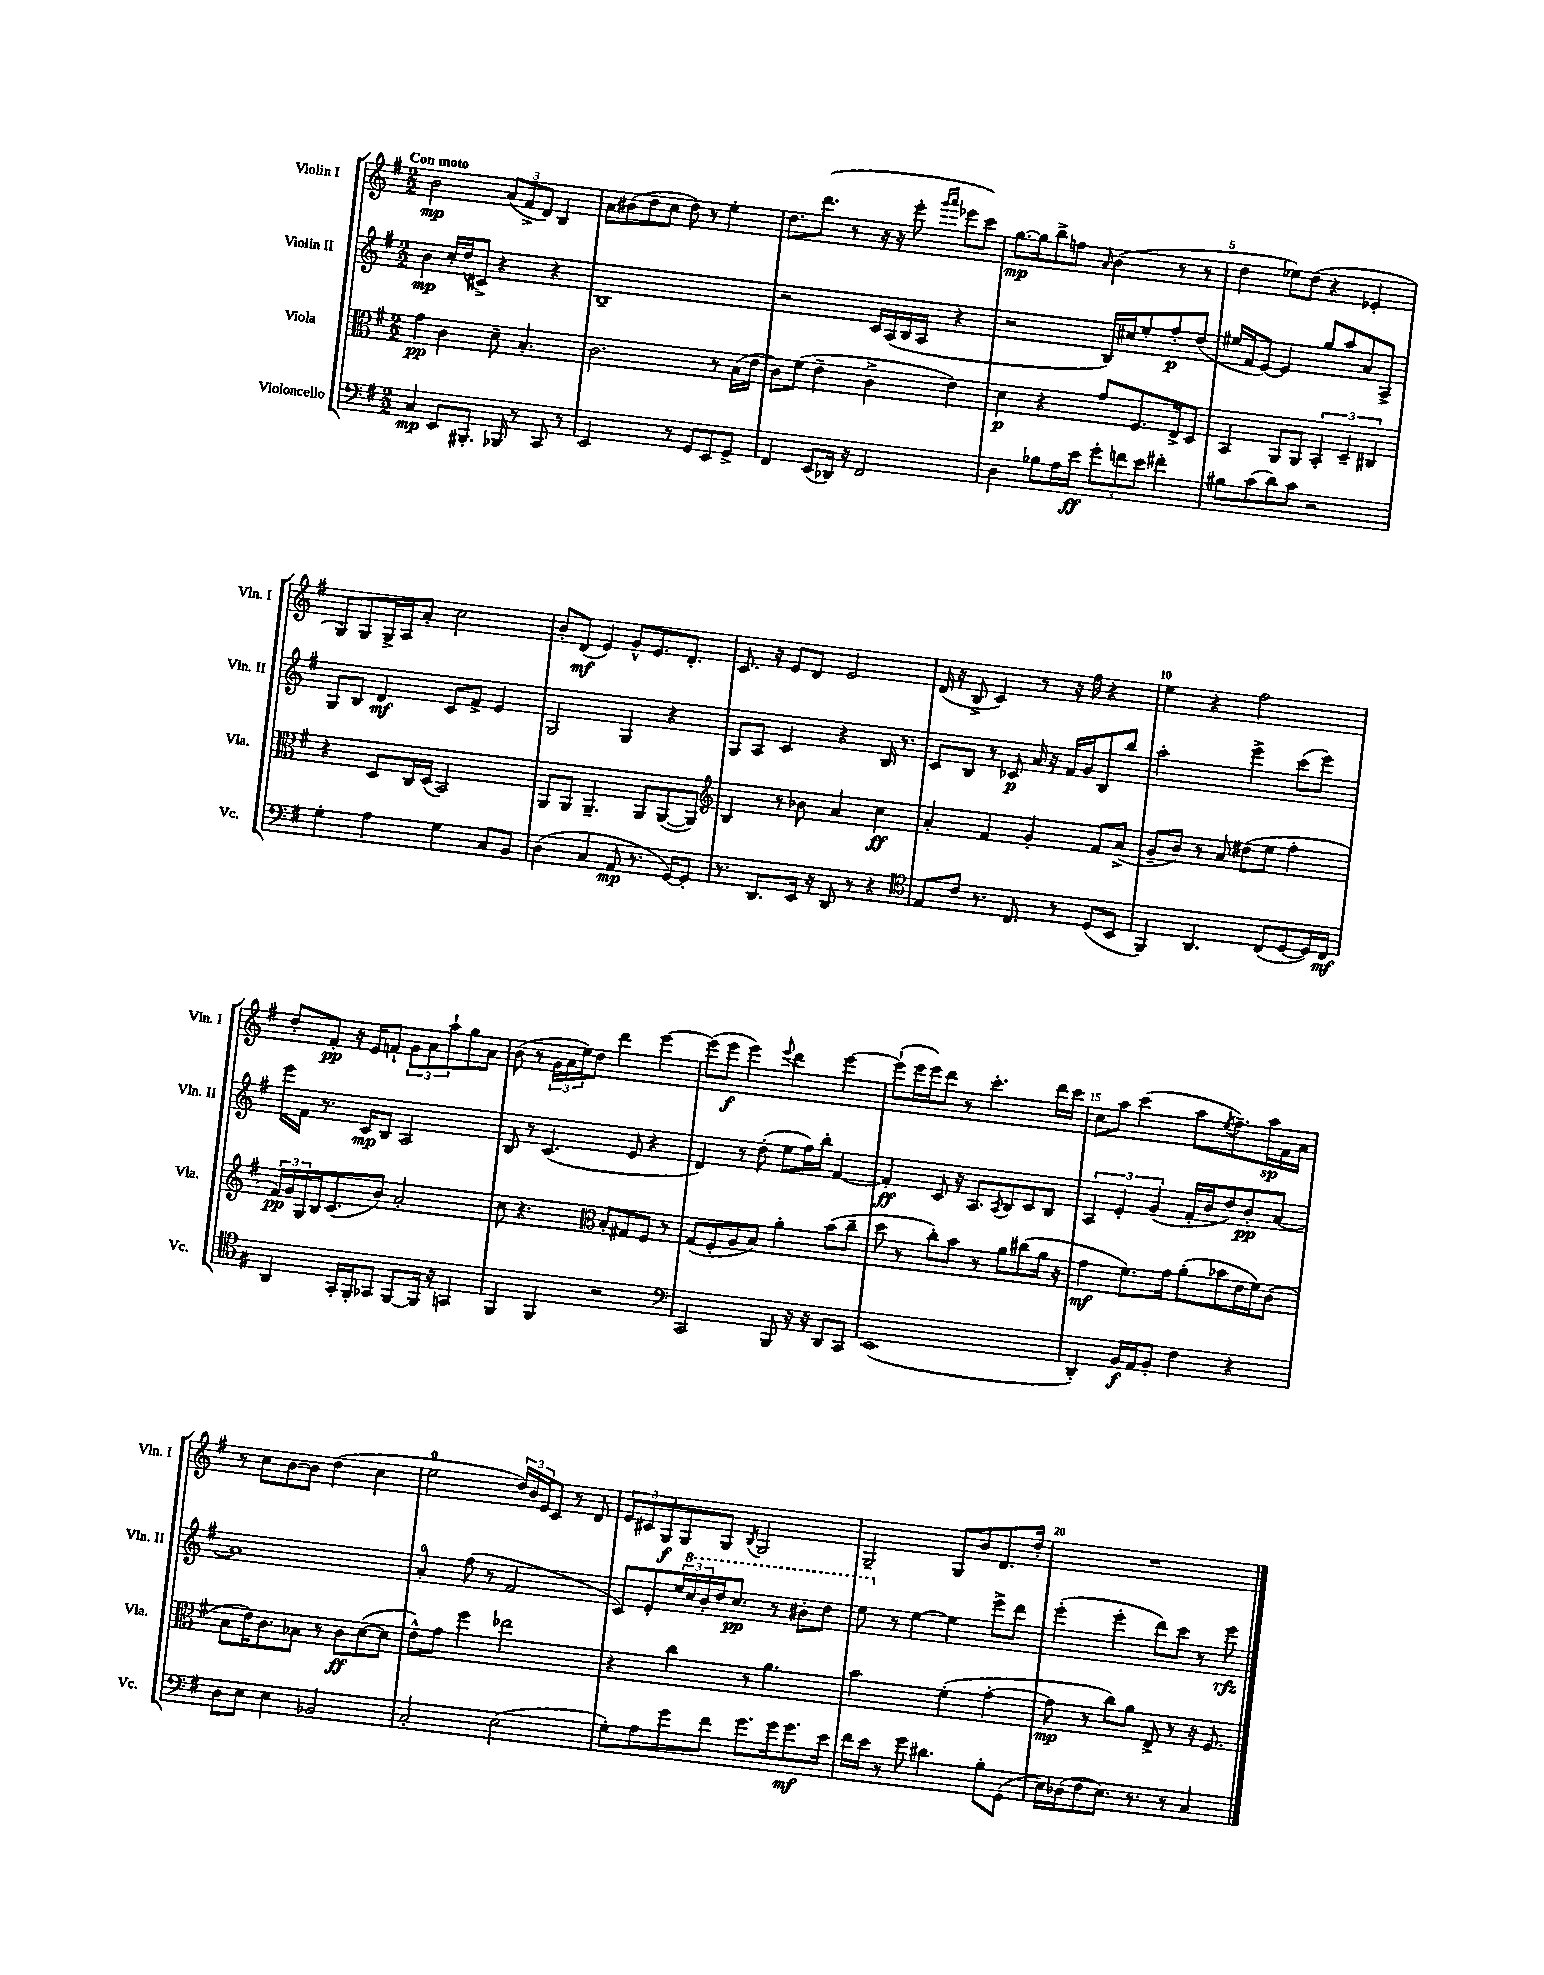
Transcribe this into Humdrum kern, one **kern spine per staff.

**kern	**dynam	**kern	**dynam	**kern	**dynam	**kern	**dynam
*part4	*part4	*part3	*part3	*part2	*part2	*part1	*part1
*staff4	*staff4	*staff3	*staff3	*staff2	*staff2	*staff1	*staff1
*I"Violoncello	*	*I"Viola	*	*I"Violin II	*	*I"Violin I	*
*I'Vc.	*	*I'Vla.	*	*I'Vln. II	*	*I'Vln. I	*
*clefF4	*	*clefC3	*	*clefG2	*	*clefG2	*
*k[f#]	*	*k[f#]	*	*k[f#]	*	*k[f#]	*
*M2/2	*	*M2/2	*	*M2/2	*	*M2/2	*
=1	=1	=1	=1	=1	=1	=1	=1
!	!	!	!	!	!	!LO:TX:a:B:t=Con moto	!
4C/	mp	4g\	pp	4b\	mp	2b\	mp
8EE/L	.	4c\	.	16cc'/LL	.	.	.
.	.	.	.	(16dd/J	.	.	.
8.BBB#X'/J	.	.	.	8c#X^/J)	.	.	.
.	.	8d~\	.	4r	.	(12a/L	.
16BBB-X/	.	.	.	.	.	.	.
.	.	.	.	.	.	12f#^/	.
8r	.	4.B'/	.	.	.	.	.
.	.	.	.	.	.	12d/J)	.
8CC/	.	.	.	4r	.	4B/	.
8r	.	.	.	.	.	.	.
=2	=2	=2	=2	=2	=2	=2	=2
2EE/	.	2.c\	.	1B~	.	8a\L	.
.	.	.	.	.	.	(8b#X\	.
.	.	.	.	.	.	8dd\	.
.	.	.	.	.	.	8cc\J	.
8r	.	.	.	.	.	8dd\)	.
8GG/L	.	.	.	.	.	8r	.
8EE/	.	8r	.	.	.	4ee'\	.
8GG^/J	.	(16B\LL	.	.	.	.	.
.	.	16e\JJ	.	.	.	.	.
=3	=3	=3	=3	=3	=3	=3	=3
4FF#/	.	8c\L)	.	2r	.	8.dd\L	.
.	.	(8f#\J	.	.	.	.	.
.	.	.	.	.	.	(8.ddd\J	.
(8EE/L	.	4e~\	.	.	.	.	.
16DD-X/Jk)	.	.	.	.	.	8r	.
16r	.	.	.	.	.	.	.
2FF#/	.	4c^\	.	16c/LL	.	16r	.
.	.	.	.	(16A/	.	16r	.
.	.	.	.	16B/	.	8eee'\	.
.	.	.	.	16A/JJ	.	.	.
.	.	.	.	.	.	16qqggg/LL	.
.	.	.	.	.	.	16qqaaa/JJ	.
.	.	4e\)	.	4r	.	8eee-X\L	.
.	.	.	.	.	.	8ccc\J)	.
=4	=4	=4	=4	=4	=4	=4	=4
4D\	.	4d\	p	2r	.	[8.gg\L	mp
.	.	.	.	.	.	16gg\k]	.
8B-X\L	.	4r	.	.	.	8bb^\	.
16A\L	.	.	.	.	.	8ffn\J	.
16e\JJ	ff	.	.	.	.	.	.
.	.	.	.	.	.	16qqa/	.
12g'\L	.	8g/L	.	16B/LL)	.	(4b\	.
.	.	.	.	16cc#X/J	.	.	.
12fn\	.	.	.	.	.	.	.
.	.	8.F#/	.	8ee'/	.	.	.
12e\J	.	.	.	.	.	.	.
4f#X'\	.	.	.	8ff#'/	p	8r	.
.	.	16E^/k	.	.	.	.	.
.	.	8D/J	.	(8dd/J	.	8r	.
=5	=5	=5	=5	=5	=5	=5	=5
8B#X\L	.	4BB/	.	16ee#X/LL	.	4dd\	.
.	.	.	.	16f#/J	.	.	.
(8c\	.	.	.	[8e/J)	.	.	.
8d\)	.	8AA/L	.	4e/]	.	8ee-X\L)	.
8c\J	.	8AA/J	.	.	.	(8dd\J	.
2r	.	6BB'/	.	8gg/L	.	4r	.
.	.	.	.	8aa/	.	.	.
.	.	6D~/	.	.	.	.	.
.	.	.	.	8a/	.	4e-X'/	.
.	.	6C#X/	.	.	.	.	.
.	.	.	.	8A^/J	.	.	.
!!LO:LB:g=z
=6	=6	=6	=6	=6	=6	=6	=6
4G'\	.	4r	.	8G/L	.	8G/L)	.
.	.	.	.	8B/J	.	8G/	.
4A\	.	8D/L	.	4d/	mf	16G^/L	.
.	.	.	.	.	.	16A/J	.
.	.	16C/L	.	.	.	8a'/J	.
.	.	(16D/JJ	.	.	.	.	.
4G\	.	2BB/)	.	8c/L	.	2cc\	.
.	.	.	.	8f#^/J	.	.	.
8C/L	.	.	.	4e/	.	.	.
8BB/J	.	.	.	.	.	.	.
=7	=7	=7	=7	=7	=7	=7	=7
(4D\	.	8AA/L	.	2G/	.	8b'/L	.
.	.	8AA/J	.	.	.	(8d/J	mf
4C/	.	4.AA~/	.	.	.	4e/)	.
8AA/	mp	.	.	4G/	.	8g^^/L	.
8.r	.	8AA/L	.	.	.	8.e/	.
.	.	([8AA/	.	4r	.	.	.
[16GG/KL)	.	.	.	.	.	8.d'/J	.
8GG'/J]	.	8AA/J])	.	.	.	.	.
=8	=8	=8	=8	=8	=8	=8	=8
*	*	*clefG2	*	*	*	*	*
8.r	.	4B/	.	8G/L	.	8.c/	.
.	.	.	.	8A/J	.	.	.
8.DD/L	.	.	.	.	.	16r	.
.	.	8r	.	4c/	.	8e/L	.
16EE/Jk	.	8b-X\	.	.	.	8d/J	.
16r	.	.	.	.	.	.	.
8DD/	.	4a/	.	4r	.	2e/	.
8r	.	.	.	.	.	.	.
4r	.	4cc\	ff	16B/	.	.	.
.	.	.	.	8.r	.	.	.
=9	=9	=9	=9	=9	=9	=9	=9
*clefC4	*	*	*	*	*	*	*
8E/L	.	4a'/	.	8c/L	.	(16d/	.
.	.	.	.	.	.	16r	.
8c/J	.	.	.	8B/J	.	8B^/	.
8.r	.	4f#/	.	8r	.	4c/)	.
.	.	.	.	8c-X/	p	.	.
8.C/	.	.	.	.	.	.	.
.	.	4g'/	.	16a/	.	8r	.
.	.	.	.	16r	.	.	.
8r	.	.	.	16f#/LL	.	16r	.
.	.	.	.	16g/J	.	16ff#\	.
(8D/L	.	8f#/L	.	8B/	.	4r	.
8BB/J	.	(8a^/J	.	8bb/J	.	.	.
=10	=10	=10	=10	=10	=10	=10	=10
4FF#/)	.	8g~/L	.	2aa'\	.	4ee\	.
.	.	8b/J)	.	.	.	.	.
4.AA/	.	8r	.	.	.	4r	.
.	.	8a/	.	.	.	.	.
.	.	(8dd#X\L	.	4eee^\	.	2ff#\	.
(8C/L	.	8ee\J	.	.	.	.	.
[8D/	.	4ff#'\	.	(8ccc\L	.	.	.
16D/L])	.	.	.	8eee\J)	.	.	.
16C/JJ	mf	.	.	.	.	.	.
!!LO:LB:g=z
=11	=11	=11	=11	=11	=11	=11	=11
4AA/	.	24f#/LL)	pp	16eee\LL	.	8dd'/L	.
.	.	24g/	.	.	.	.	.
.	.	.	.	16f#\JJ	.	.	.
.	.	24G/	.	.	.	.	.
.	.	16B/J	.	8.r	.	8f#'/J	pp
.	.	(8.c/	.	.	.	.	.
16GG'/LL	.	.	.	.	.	16r	.
16FF#'/J	.	.	.	16c/KL	mp	16e/KL	.
8GG-X/J	.	8b/J)	.	8B/J	.	8fn`/J	.
[8FF#/L	.	2a'/	.	2A/	.	12g\L	.
.	.	.	.	.	.	12a\	.
16FF#/Jk]	.	.	.	.	.	.	.
.	.	.	.	.	.	12aa`\	.
16r	.	.	.	.	.	.	.
4GGn/	.	.	.	.	.	8gg\	.
.	.	.	.	.	.	8a\J	.
=12	=12	=12	=12	=12	=12	=12	=12
4FF#/	.	8cc\	.	8B/	.	(8b\	.
.	.	4.r	.	8r	.	8r	.
4FF#/	.	.	.	(4.c/	.	24g\LL	.
.	.	.	.	.	.	24a\	.
.	.	.	.	.	.	24ee\J)	.
.	.	.	.	.	.	8dd\J	.
*	*	*clefC3	*	*	*	*	*
2r	.	8B'/L	.	.	.	4ddd\	.
.	.	8G#X/	.	8e/	.	.	.
.	.	8F#/J	.	4r	.	[4eee\	.
.	.	8r	.	.	.	.	.
=13	=13	=13	=13	=13	=13	=13	=13
*clefF4	*	*	*	*	*	*	*
2CC/	.	(8G/L	.	4d/)	.	(8eee\L]	.
.	.	8F#'/	.	.	.	8eee\J	f
.	.	8A/	.	8r	.	4eee\)	.
.	.	8B/J)	.	(8dd'\	.	.	.
.	.	.	.	.	.	8qqeee/	.
8BBB/	.	4a'\	.	8ee\L	.	4ddd\	.
16r	.	.	.	16ff#\L)	.	.	.
16r	.	.	.	16bb'\JJ	.	.	.
8DD/L	.	(8b\L	.	[4f#/	.	[4eee\	.
8CC/J	.	8cc~\J	.	.	.	.	.
=14	=14	=14	=14	=14	=14	=14	=14
(1EE	.	8dd\	.	4f#'/]	ff	(8eee`\L]	.
.	.	8r	.	.	.	16eee\L	.
.	.	.	.	.	.	16eee\J)	.
.	.	8cc'\L)	.	8c/	.	8ddd\J	.
.	.	8b\J	.	16r	.	8r	.
.	.	.	.	8.A/L	.	.	.
.	.	8r	.	.	.	4.ccc'\	.
.	.	.	.	8qA/	.	.	.
.	.	8a\L	.	8B/	.	.	.
.	.	(8cc#X\	.	8c/	.	.	.
.	.	16a\Jk	.	8B/J	.	16ddd\LL	.
.	.	16r	.	.	.	16ccc\JJ	.
=15	=15	=15	=15	=15	=15	=15	=15
4DD'/)	.	4g\	mf	6A/	.	8cc\L	.
.	.	.	.	.	.	8aa\J	.
.	.	.	.	6e'/	.	.	.
16BB/LL	f	8.f#\L)	.	.	.	(4ccc\	.
16AA/J	.	.	.	.	.	.	.
.	.	.	.	(6g/	.	.	.
8BB'/J	.	.	.	.	.	.	.
.	.	16g\Jk	.	.	.	.	.
4F#\	.	(8a'\L	.	16f#'/LL	.	8aa\L	.
.	.	.	.	16b/J	.	.	.
.	.	.	.	.	.	8qee/	.
.	.	8b-X\	.	8dd/)	.	8.ff#~\)	.
4r	.	16e\L	.	8b'/	pp	.	.
.	.	16f#\J)	.	.	.	16aa\L	sp
.	.	(8c\J	.	[8a/J	.	16f#\	.
.	.	.	.	.	.	16a\JJ	.
!!LO:LB:g=z
=16	=16	=16	=16	=16	=16	=16	=16
8D\L	.	8B\L	.	1a]	.	8r	.
8E\J	.	16e\K)	.	.	.	8cc\L	.
.	.	8.c\	.	.	.	.	.
4E\	.	.	.	.	.	[8b\	.
.	.	8B-X\J	.	.	.	8b\J]	.
2BB-X/	.	8r	.	.	.	(4dd\	.
.	.	8c\L	ff	.	.	.	.
.	.	([8d\	.	.	.	4cc\	.
.	.	8d\J]	.	.	.	.	.
=17	=17	=17	=17	=17	=17	=17	=17
2C'/	.	8e^^\L)	.	4a'/	.	2ee\	.
.	.	8g\J	.	.	.	.	.
.	.	4ff#\	.	(8ff#\	.	.	.
.	.	.	.	8r	.	.	.
(2E\	.	2ee-X\	.	2f#/	.	24dd/LL)	.
.	.	.	.	.	.	24b/	.
.	.	.	.	.	.	24e/J	.
.	.	.	.	.	.	8c/J	.
.	.	.	.	.	.	8r	.
.	.	.	.	.	.	8d/	.
=18	=18	=18	=18	=18	=18	=18	=18
8G'\L)	.	4r	.	8c/L)	.	12e/L	.
.	.	.	.	.	.	12c#X/	.
8A\	.	.	.	8e'/	.	.	.
.	.	.	.	.	.	12G/	f
8g\	.	4cc\	.	24ee/L	.	8G/	.
*	*	*	*	*8va	*	*	*
.	.	.	.	24ccc/	.	.	.
.	.	.	.	24bb'/	.	.	.
8f#\J	.	.	.	16ddd/J	.	8G/J	.
.	.	.	.	8.ccc/J	pp	.	.
.	.	.	.	.	.	8qB/	.
8.g\L	.	8r	.	.	.	2G/	.
.	.	4.a\	.	8r	.	.	.
16g\k	.	.	.	.	.	.	.
8.g\	mf	.	.	8bb#X'\L	.	.	.
.	.	.	.	8ddd\J	.	.	.
16e\Jk	.	.	.	.	.	.	.
=19	=19	=19	=19	=19	=19	=19	=19
16f#\LL	.	2b\	.	8eee\	.	2G~/	.
16e\JJ	.	.	.	.	.	.	.
*	*	*	*	*X8va	*	*	*
8r	.	.	.	8r	.	.	.
8g\	.	.	.	[4ee\	.	.	.
4.d#X\	.	.	.	.	.	.	.
.	.	(4f#'\	.	4ee\]	.	8G/L	.
.	.	.	.	.	.	8b/	.
8B'\L	.	[4g'\	.	8eee^\L	.	8.d/	.
(8GG\J	.	.	.	8ddd\J	.	.	.
.	.	.	.	.	.	16dd'/Jk	.
=20	=20	=20	=20	=20	=20	=20	=20
16E\LL)	.	8g\]	mp	(4eee'\	.	1r	.
(16D-X\J	.	.	.	.	.	.	.
8F#\	.	8r	.	.	.	.	.
8.E\J)	.	8cc\L)	.	4eee'\	.	.	.
.	.	8a\J	.	.	.	.	.
8.r	.	.	.	.	.	.	.
.	.	8E^/	.	8ddd\L)	.	.	.
8r	.	8r	.	8ccc\J	.	.	.
4C/	.	16r	.	8r	.	.	.
.	.	8.F#/	.	.	.	.	.
.	.	.	.	8eee\	rfz	.	.
==	==	==	==	==	==	==	==
*-	*-	*-	*-	*-	*-	*-	*-
